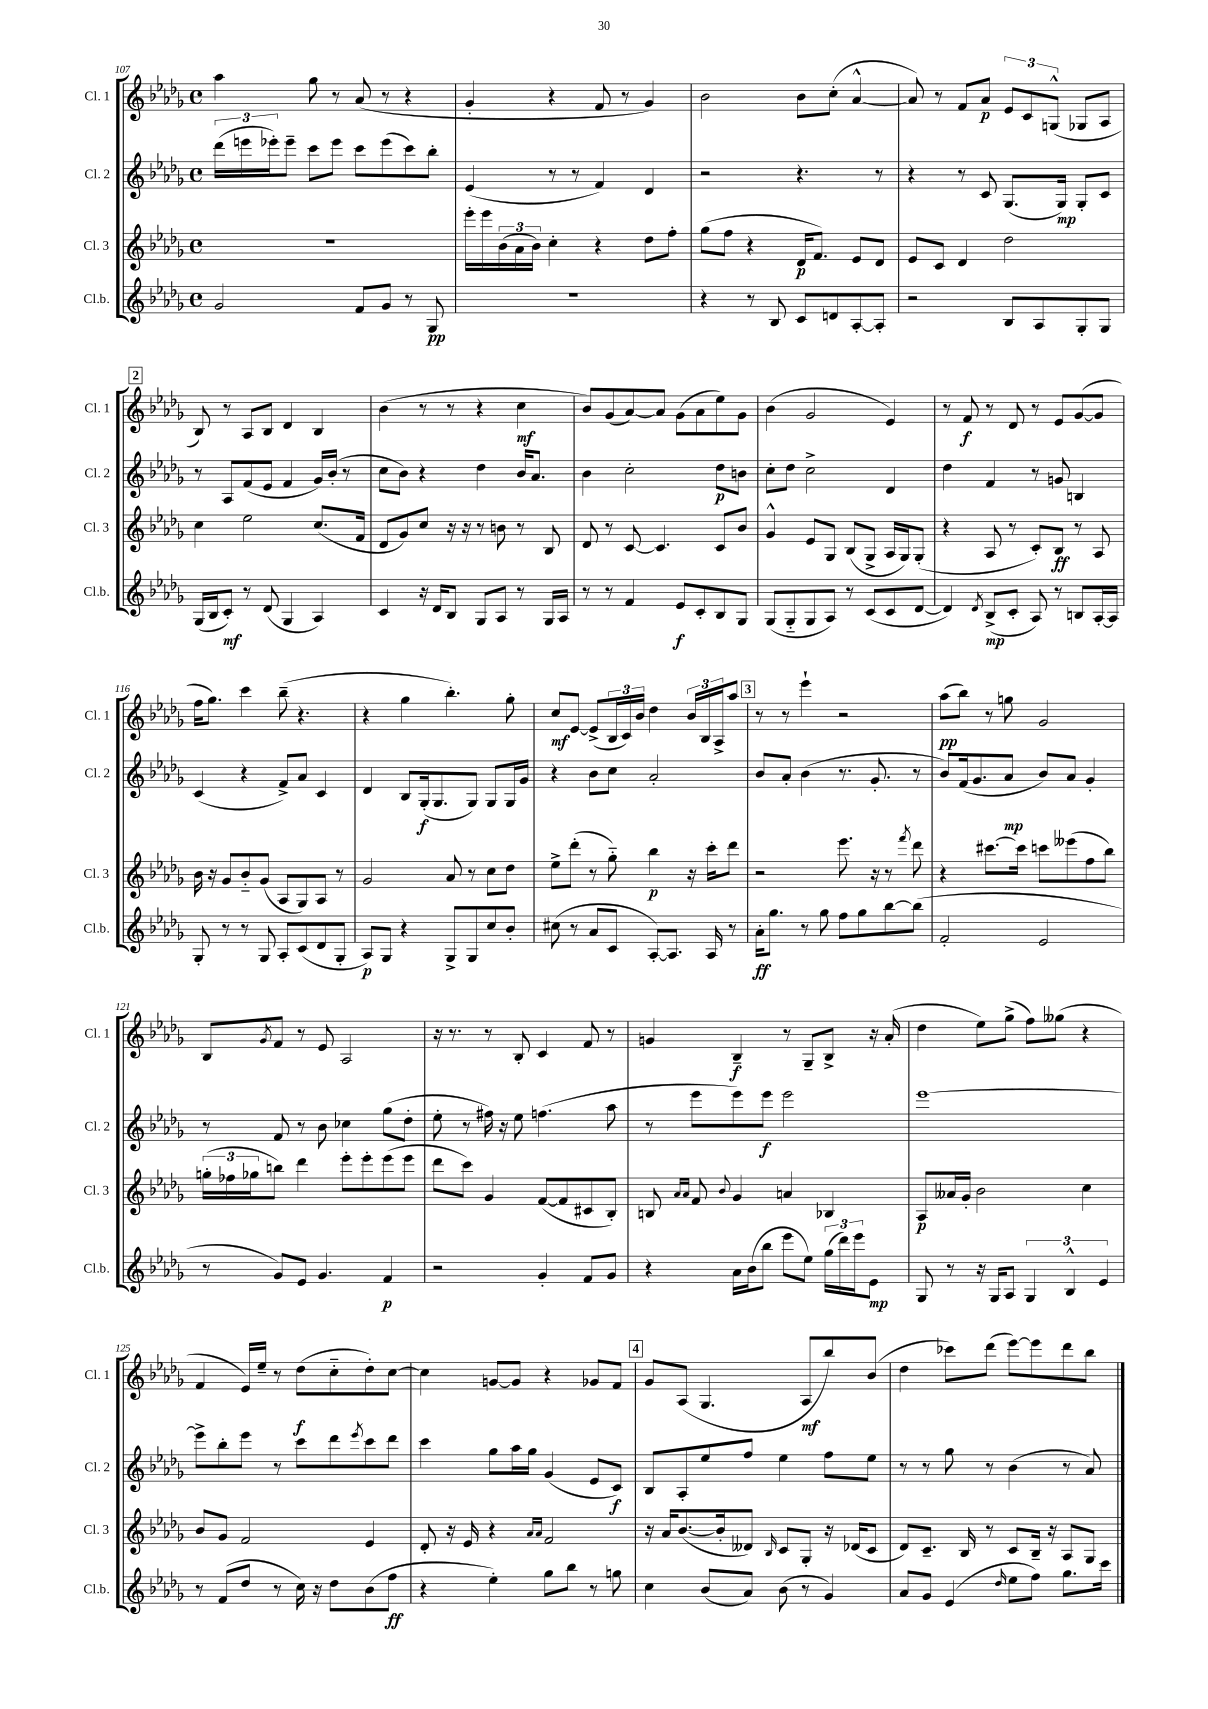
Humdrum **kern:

**kern	**kern	**kern	**kern
*staff4	*staff3	*staff2	*staff1
*clefG2	*clefG2	*clefG2	*clefG2
*k[b-e-a-d-g-]	*k[b-e-a-d-g-]	*k[b-e-a-d-g-]	*k[b-e-a-d-g-]
*M4/4	*M4/4	*M4/4	*M4/4
*met(c)	*met(c)	*met(c)	*met(c)
2g-	1r	(24ddd-	4aa-
.	.	24eee	.
.	.	24eee-')	.
.	.	8eee-~	.
.	.	8ccc	8gg-
.	.	8eee-	8r
8f	.	8ccc	(8a-
8g-	.	(8eee-	8r
8r	.	8ccc)	4r
8G-	.	8bb-'	.
=	=	=	=
1r	16eee-'	(4e-	4g-'
.	16eee-	.	.
.	(24b-	.	.
.	24a-	.	.
.	24b-)	.	.
.	4cc'	8r	4r
.	.	8r	.
.	4r	4f)	8f
.	.	.	8r
.	8dd-	4d-	4g-)
.	8ff'	.	.
=	=	=	=
4r	(8gg-	2r	2b-
.	8ff	.	.
8r	4r	.	.
8B-	.	.	.
8c	16d-	4.r	8b-
.	8.f)	.	.
8d	.	.	(8cc'
[8A-'	8e-	.	[4a-^^
8A-']	8d-	8r	.
=	=	=	=
2r	8e-	4r	8a-])
.	8c	.	8r
.	4d-	8r	8f
.	.	8c	8a-
8B-	2dd-	(8.G-	12e-
.	.	.	12c
8A-	.	.	.
.	.	.	(12G^^
.	.	16G-)	.
8G-'	.	8G-'	8G-
8G-	.	8c	8A-
=	=	=	=
(16G-	4cc	8r	8B-)
16B-	.	.	.
8c')	.	8A-	8r
8r	2ee-	(8f	8A-
(8d-	.	8e-	8B-
4G-	.	4f	4d-
4A-)	(8.cc	16g-)	4B-
.	.	(16b-'	.
.	.	8r	.
.	16f	.	.
=	=	=	=
4c	8d-	8cc	(4b-
.	8g-)	8b-)	.
16r	8cc	4r	8r
16d-	.	.	.
8B-	16r	.	8r
.	16r	.	.
8G-	8r	4dd-	4r
8A-	8b	.	.
8r	8r	16b-	4cc
.	.	8.a-	.
16G-	8B-	.	.
16A-	.	.	.
=	=	=	=
8r	8d-	4b-	8b-)
8r	8r	.	(8g-
4f	[8c	2cc'	[8a-)
.	4.c]	.	8a-]
8e-	.	.	(8g-
8c'	.	.	8a-
8B-	8c	8dd-	8ee-)
8G-	8b-	8b	8g-
=	=	=	=
(8G-	4g-^^	8cc'	(4b-
8G-'~	.	8dd-	.
8G-	8e-	2cc^	2g-
8A-)	8G-	.	.
8r	(8B-	.	.
(8c	8G-^	.	.
8c	16A-	4d-	4e-)
.	16G-)	.	.
[8d-	(8G-'	.	.
=	=	=	=
4d-])	4r	4dd-	8r
.	.	.	8f
8qd-	.	.	.
(8B-^	8A-	4f	8r
8c'	8r	.	8d-
8A-)	8c')	8r	8r
8r	8B-	8g	8e-
8B	8r	4B	([8g-
[16A-'	8A-	.	8g-]
16A-]	.	.	.
=	=	=	=
8G-'	16b-	(4c	16ff
.	16r	.	8.gg-)
8r	8g-	.	.
8r	8b-'~	4r	4ccc
8G-	(8g-	.	.
8A-'	8A-	8f^)	(8bb-~
(8c	8G-)	8a-	4.r
8d-	8A-	4c	.
8G-'	8r	.	.
=	=	=	=
8A-)	2g-	4d-	4r
8G-	.	.	.
4r	.	8B-	4gg-
.	.	(16G-'	.
.	.	8.G-	.
8G-^	8a-	.	4.bb-')
8G-	8r	8G-)	.
8cc	8cc	8G-	.
8b-'	8dd-	16G-	8gg-'
.	.	16g-	.
=	=	=	=
(8cc#	8ee-^	4r	8cc
8r	(8ddd-'	.	[8e-
8a-	8r	8b-	(8e-^]
8c	8gg-'~)	8cc	24B-
.	.	.	24c)
.	.	.	24b-
[8A-')	4bb-	2a-'	4dd-
8.A-]	.	.	.
.	16r	.	24b-
.	.	.	24B-
16A-	16ccc'	.	.
.	.	.	24A-^
8r	8ddd-	.	8aa-
=	=	=	=
16a-'	2r	8b-	8r
8.gg-	.	.	.
.	.	8a-'	8r
8r	.	(4b-	4eee-`
8gg-	.	.	.
8ff	8.eee-	8.r	2r
8gg-	.	.	.
.	16r	8.g-'	.
[8bb-	8r	.	.
.	8qfff	.	.
(8bb-]	8ddd-	8r	.
=	=	=	=
2f'	4r	8b-)	(8aa-
.	.	(16f	8bb-)
.	.	8.g-	.
.	[8.ccc#	.	8r
.	.	8a-	8gg
.	16ccc#]	.	.
2e-	8ccc	8b-)	2g-
.	(8eee--	8a-	.
.	8ff	4g-'	.
.	8bb-)	.	.
=	=	=	=
8r	(24gg'	8r	8B-
.	24ff-	.	.
.	24gg-	.	.
.	.	.	8qg-
8g-)	8bb)	8f	8f
8e-	4ddd-	8r	8r
4.g-	.	8b-	8e-
.	8eee-'	4cc-	2A-
.	8eee-'	.	.
4f	(8eee-	(8gg-	.
.	8eee-	8dd-'	.
=	=	=	=
2r	8ddd-	8ee-'	16r
.	.	.	8.r
.	8ccc)	8r	.
.	4g-	16ff#)	8r
.	.	16r	.
.	.	8ee-	8B-'
4g-'	([8f	(4.ff	4c
.	8f]	.	.
8f	8c#	.	8f
8g-	8B-')	8aa-	8r
=	=	=	=
4r	8B	8r	4g
.	16qqa-	.	.
.	16qqa-	.	.
.	8f	8eee-	.
.	8qqb-	.	.
16a-	4g-	8eee-)	4B-~
(16b-	.	.	.
8bb-	.	8eee-	.
8eee-	4a	2eee-	8r
8ee-)	.	.	8G-~
(24gg-	4B-	.	8B-^
24ddd-)	.	.	.
24eee-	.	.	.
8e-	.	.	16r
.	.	.	(16a-'
=	=	=	=
8G-	8A-	[1eee-	4dd-
8r	16a--	.	.
.	16g-'	.	.
16r	2b-	.	8ee-)
16G-	.	.	.
8A-	.	.	(8gg-^
6G-	.	.	8ff)
.	.	.	(8gg--
6B-^^	.	.	.
.	4cc	.	4r
6e-	.	.	.
=	=	=	=
8r	8b-	8eee-^]	4f
(8f	8g-	8bb-'	.
8dd-	2f	8eee-	16e-)
.	.	.	16ee-~
8r	.	8r	8r
16cc)	.	8ccc	(8dd-
16r	.	.	.
8dd-	.	8ddd-	8cc'~
.	.	8qeee-	.
(8b-	4e-	8ccc	8dd-')
8ff	.	8ddd-	[8cc
=	=	=	=
4r	8d-'	4ccc	4cc]
.	16r	.	.
.	16e-	.	.
4ee-')	4r	8gg-	[8g
.	.	16aa-	8g]
.	.	16gg-	.
.	16qqa-	.	.
.	16qqa-	.	.
8gg-	2f	(4g-	4r
8bb-	.	.	.
8r	.	8e-	8g-
8gg	.	8c)	8f
=	=	=	=
4cc	16r	8B-	8g-
.	16a-	.	.
.	([8.b-	8A-'	(8A-
(8b-	.	8ee-	4.G-
.	16b-']	.	.
8a-)	8d--)	8ff	.
.	16qqB-	.	.
(8b-	8c	4ee-	.
8r	8G-'	.	8A-
4g-)	16r	8ff	8bb-)
.	(16d-	.	.
.	8c	8ee-	(8b-
=	=	=	=
8a-	8d-)	8r	4dd-
8g-	8.c~	8r	.
(4e-	.	8gg-	8ccc-)
.	16B-	.	.
.	8r	8r	(8ddd-
16qqdd-	.	.	.
8ee-	8c	(4b-	[8eee-)
8ff)	16B-~	.	8eee-]
.	16r	.	.
8.gg-	8A-	8r	8ddd-
.	8G-	8a-)	8bb-
16ccc	.	.	.
==	==	==	==
*-	*-	*-	*-
